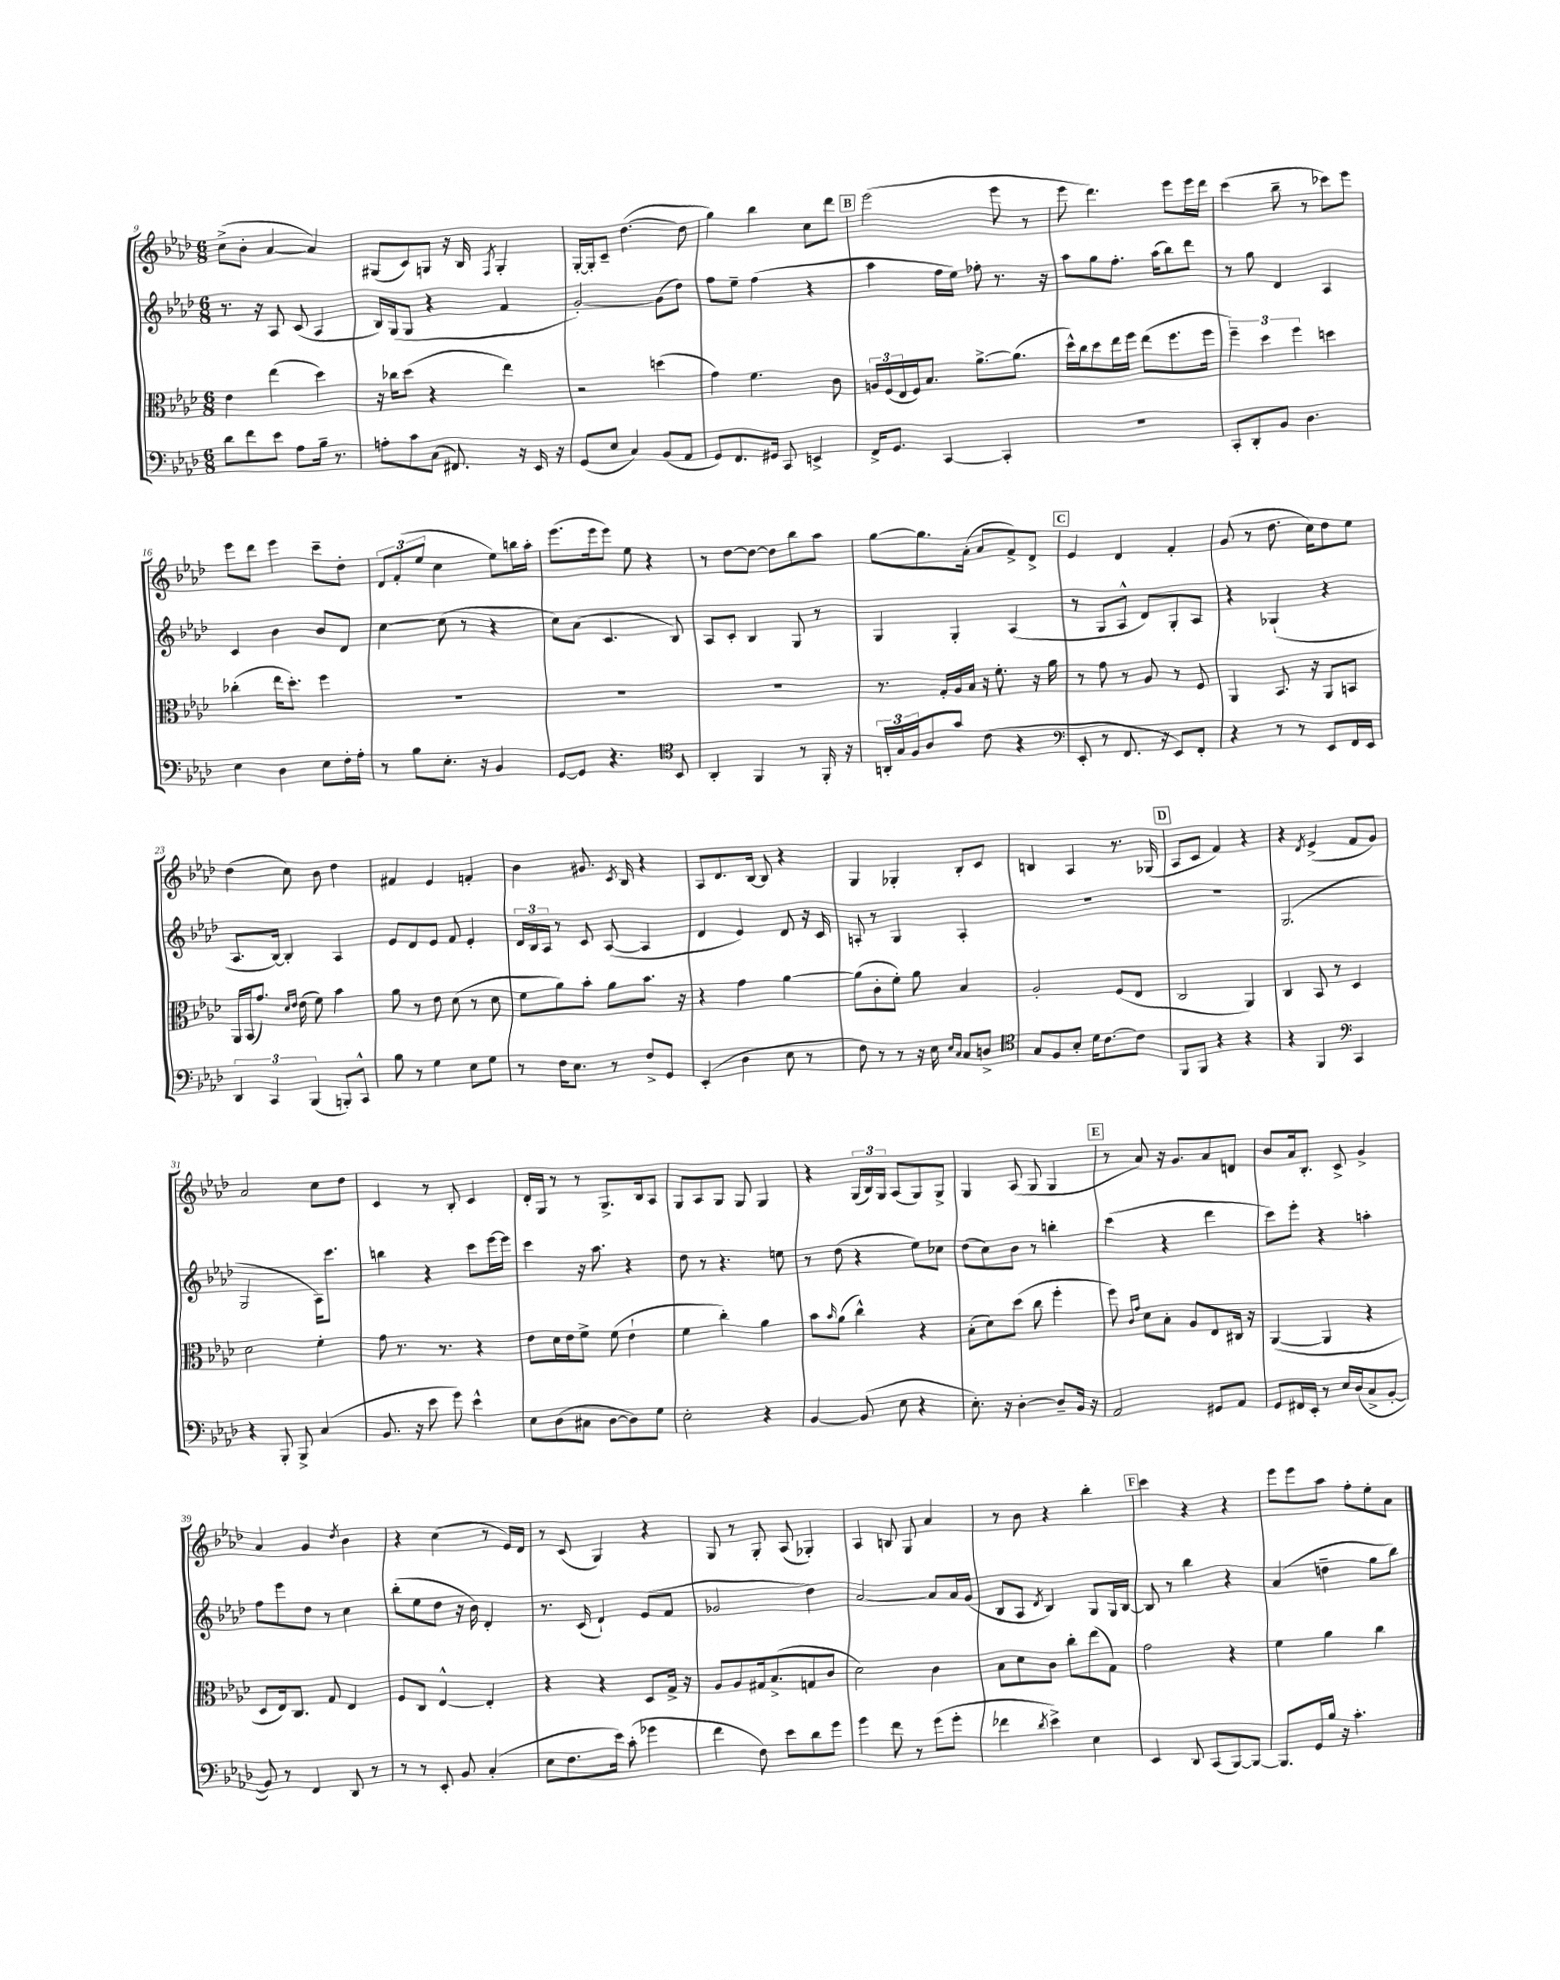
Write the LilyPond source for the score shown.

<<
\new StaffGroup <<
\new Staff = "s0" {
    \clef treble \key aes \major \numericTimeSignature \time 6/8
    c''8->( bes'8-. aes'4~ aes'4) |
    gis8( c'8) g8 r16 bes16 \acciaccatura { f8 } g4-. |
    g16~-. g16-. c'8-- des''4.~( des''8 |
    g''4) bes''4 c''8 des'''8 |
    \mark \markup { \box "B" } ees'''2( ees'''8 r8 |
    ees'''8 des'''4.) ees'''8 ees'''16 des'''16 |
    c'''4( bes''8-- r8 ces'''8) ees'''8 |
    ees'''8 des'''8 ees'''4 c'''8-- des''8-. |
    \tuplet 3/2 { des'8 f'8-.( ees''8 } c''4 ees''8) b''16 aes''16-. |
    ees'''8.( ees'''16 ees'''8) ees''8 r4 |
    r8 des''8~ des''8~ des''8 bes''8 aes''8 |
    g''8~ g''8. aes'16-.( aes'8 f'8->) des'8-> |
    \mark \markup { \box "C" } ees'4 des'4 f'4-. |
    g'8( r8 des''8. c''16) des''8 ees''8 |
    des''4( c''8) bes'8 des''4 |
    fis'4 ees'4 f'4-. |
    bes'4 gis'8. \acciaccatura { c'8 } bes16 r4 |
    aes8 des'8. bes16~ bes8 r4 |
    g4 ges4-. bes8-. c'8 |
    b4 aes4 r8. ges16( |
    \mark \markup { \box "D" } aes8 c'8 f'4) r4 |
    r4 \acciaccatura { des'8 } ees'4->( f'8 g'8) |
    aes'2 c''8 des''8 |
    c'4 r8 bes8-. c'4 |
    des'16-. g16 r8 r8 g8.-> bes16 aes8 |
    g8 aes8 g8 g8 g4 |
    r4 \tuplet 3/2 { g16( bes16) g16 } aes8( g8) g8-> |
    g4 aes8( g8 g4 |
    \mark \markup { \box "E" } r8 aes'8) r16 g'8. aes'8 d'8 |
    bes'8 aes'16 bes8.-. c'8-> g'4-> |
    aes'4 g'4 \acciaccatura { des''8 } bes'4 |
    r4 c''4( r8 ees'16) des'16 |
    r8 c'8( g4) r4 |
    g8 r8 g8-. aes8( ges4-.) |
    aes4 b8 g8 aes'4 |
    r8 bes'8 r4 bes''4-. |
    \mark \markup { \box "F" } c'''4 r4 r4 |
    ees'''8 ees'''8 aes''8 f''8-. ees''8-. aes'8 \bar "|." |
}
\new Staff = "s1" {
    \clef treble \key aes \major \numericTimeSignature \time 6/8
    r8. r16 aes8 c'8( aes4 |
    bes16) g16( g8 r4 f'4 |
    g'2~-.) g'8( des''8) |
    f''8 ees''8-- f''4( r4 |
    \mark \markup { \box "B" } aes''4 f''16 ees''16) fes''8-. r8. r16 |
    aes''8 g''8 f''8.-. aes''16( bes''8) des'''8 |
    r8 g''8 des'4 aes4 |
    c'4 bes'4 bes'8 des'8 |
    c''4~ c''8( r8 r4 |
    c''8) aes'8( c'4. bes8) |
    aes8 c'8-. bes4 g8 r8 |
    g4 g4-. aes4( |
    \mark \markup { \box "C" } r8 g8 aes8-^ des'8) g8-. aes8 |
    r4 ges4-!( r4 |
    aes8. bes16~) bes4-. aes4 |
    ees'8 des'8 ees'8 f'8 ees'4-. |
    \tuplet 3/2 { des'16 bes16 aes16 } r8 c'8 aes8~( aes4 |
    des'4 ees'4) des'8 r16 c'16 |
    a8-. r8 g4 a4-. |
    R2. |
    \mark \markup { \box "D" } R2. |
    g2.( |
    g2 aes16) c'''8. |
    b''4 r4 c'''8 ees'''16~ ees'''16 |
    c'''4 r16 aes''8. r4 |
    des''8 r8 r4. e''8 |
    r8 des''8( r4 ees''8) ces''8 |
    des''8( c''8) bes'8 r8 b''4-. |
    \mark \markup { \box "E" } c'''4( r4 des'''4 |
    c'''8) ees'''8-. r4 a''4-. |
    f''8 ees'''8 des''8 r8 c''4 |
    bes''8-.( ees''8 des''8 r16 bes'16) des'4-. |
    r8. c'16( des'4-!) ees'8( f'8 |
    ges'2 des''4) |
    aes'2~ aes'8 aes'16 g'16( |
    bes8 aes8 \acciaccatura { des'8 } bes4) g8 g16 bes16~ |
    \mark \markup { \box "F" } bes8 r8 bes''4 r4 |
    aes'4( d''4-- g''8 bes''8) \bar "|." |
}
\new Staff = "s2" {
    \clef alto \key aes \major \numericTimeSignature \time 6/8
    ees'4 ees''4( des''4) |
    r16 ces''16 des''8( r4 ees''4) |
    r2 d''4( |
    g'4) f'4. c'8 |
    \mark \markup { \box "B" } \tuplet 3/2 { a16 f16( ees16 } f16) bes8. aes'8.~-> aes'8.( |
    des''16-^) c''16 des''8 ees''16 f''16 ees''8( f''8. f''16 |
    \tuplet 3/2 { f''4--) des''4 f''4 } d''4 |
    ces''4-.( ees''16 des''8.-.) f''4 |
    R2. |
    R2. |
    R2. |
    r8. g16-. aes16 bes16 r16 f'8.-. r16 aes'16 |
    \mark \markup { \box "C" } r8 g'8 r8 aes8 r8 f8 |
    aes,4 bes,8. r16 aes,8 b,8 |
    aes,16 bes,16( g'8.) \grace { des'16 ees'16 } ees'16( f'8) bes'4 |
    aes'8 r8 ees'8 des'8( r8 des'8 |
    f'8 aes'8) bes'8-. aes'8 bes'8. r16 |
    r4 g'4 aes'4~ |
    aes'8( c'8-. f'8-.) aes'8 bes4 |
    aes2-. f8( ees8 |
    \mark \markup { \box "D" } c2 aes,4) |
    c4 bes,8 r8 des4 |
    des'2 f'4-. |
    g'8 r8. r8. r4 |
    ees'8 des'16 ees'16 f'8-> f'8( ees'4-! |
    f'4 c''4-.) aes'4 |
    bes'8 \grace { bes'16 } aes'8( c''4-^) r4 |
    bes8-.( des'8) des''8( c''8 f''4-. |
    \mark \markup { \box "E" } f''8) \grace { c'16 g'16 } des'8 bes8-. aes8 ees8 cis16 r16 |
    aes,4~( aes,4 r4 |
    des8 ees16) c8. g8 ees4 |
    f8 c8 ees4~-^ ees4-. |
    r4 r4 des8 g16-> r16 |
    aes8 aes8 gis16 bes8.->( g8 c'8 |
    des'2) c'4 |
    bes8 des'8 c'8 c''8-. ees''8( g8) |
    \mark \markup { \box "F" } g'2 r4 |
    f'4 aes'4 c''4 \bar "|." |
}
\new Staff = "s3" {
    \clef bass \key aes \major \numericTimeSignature \time 6/8
    des'8 f'8 ees'8 aes8 bes16-- r8. |
    a8-. c'8 c8( fis,8.) r16 ees,16 r16 |
    g,8( ees8 c4) bes,8( aes,8 |
    g,8) f,8. gis,16 c,8 e,4-> |
    \mark \markup { \box "B" } f,16-> g,8. c,4~ c,4-. |
    R2. |
    c,8-. des,8-. bes,8 des4. |
    ees4 des4 ees8 f16-. aes16-. |
    r8 bes8 ees8.-. r16 bes,4 |
    g,8~ g,8 r4. \clef tenor bes,8 |
    aes,4-. f,4 r8 f,16-. r16 |
    \tuplet 3/2 { a,16-. g16 f16 } aes8 g'8 c'8( r4 |
    \mark \markup { \box "C" } \clef bass ees,8-. r8 f,8. r16 ees,8) f,8-. |
    r4 r8 r8 ees,8 f,16 ees,16 |
    \tuplet 3/2 { des,4 c,4 bes,,4( } b,,8-.) c,8-^ |
    bes8 r8 g4 ees8 g8 |
    r8 f16 ees8. r8 f8-> g,8 |
    ees,4-.( des4 ees8 r8 |
    f8) r8 r8 r16 ees16 \grace { ees16 c16 } c8 d8-> |
    \clef tenor g8 f8 bes8-. des'16 c'8.~ c'8 |
    \mark \markup { \box "D" } f,8 f,8 r4 r4 |
    r4 f,4 \clef bass c,4 |
    r4 bes,,8-. bes,,8-> c4( |
    bes,8. r16 ees'8 g'8) ees'4-^ |
    ees8 des8( cis8 des8~ des8) g8 |
    ees2-. r4 |
    bes,4~ bes,8( ees8 r4 |
    ees8.-.) r16 des4~-. des8-- bes,16 r16 |
    \mark \markup { \box "E" } aes,2 gis,8 aes,8 |
    g,8 fis,16 ees,16-. r8 ees16 des16( c8-> bes,8~-. |
    bes,8) r8 f,4 des,8 r8 |
    r8 r8 ees,8-. bes,8 c4-.( |
    ees8 f8. ees'16) c'8-.( ges'4 |
    f'4 f8) ees'8 des'8 g'8 |
    g'4 f'8 r8 g'8( g'8-. |
    fes'4 \acciaccatura { des'8 } ees'4->) ees4 |
    \mark \markup { \box "F" } ees,4 des,8 c,8( bes,,8~) bes,,8~ |
    bes,,8. g,16 bes16 r16 c'4.-. \bar "|." |
}
>>
>>
\layout { \context { \Score currentBarNumber = #9 } }
